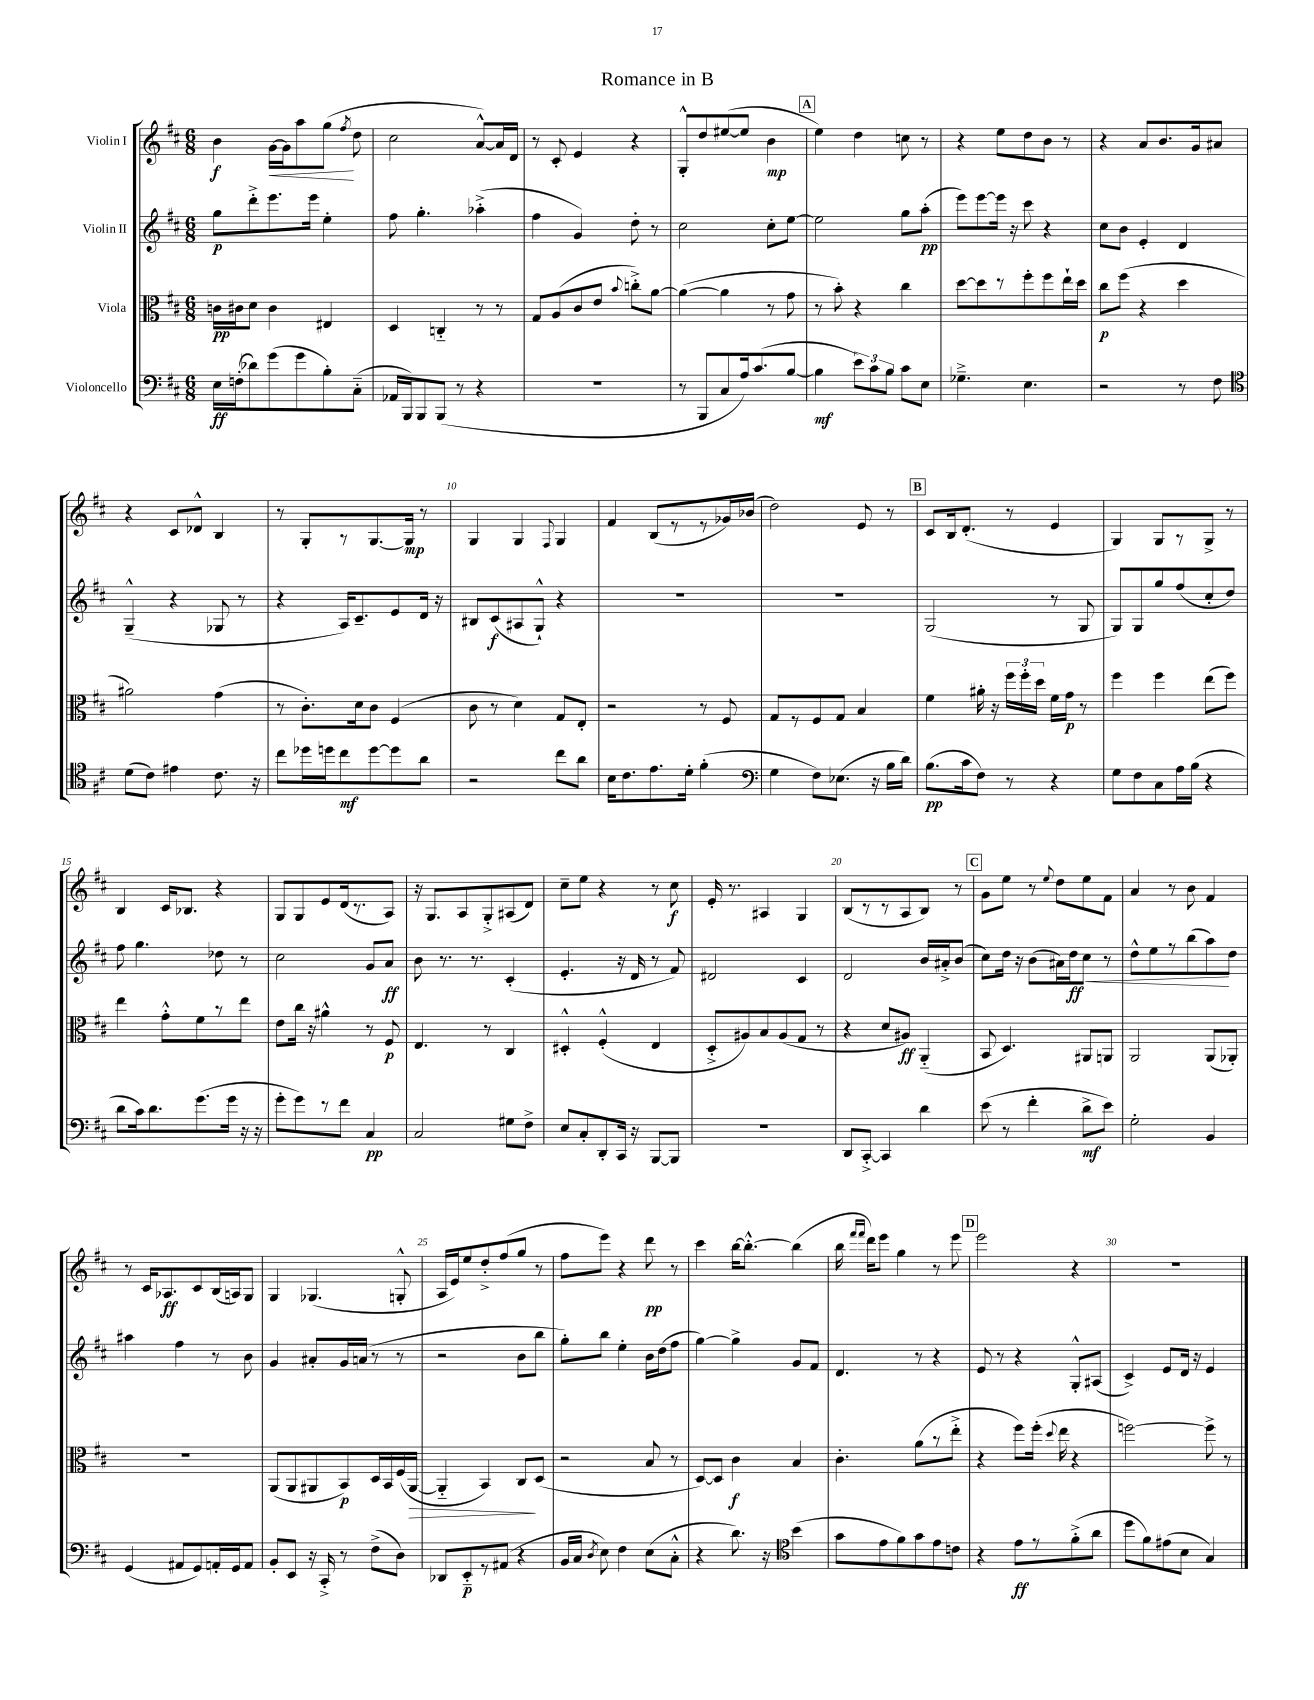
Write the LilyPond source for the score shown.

\header { title = "Romance in B" }
<<
\new StaffGroup <<
\new Staff = "s0" \with { instrumentName = "Violin I" } {
    \clef treble \key d \major \numericTimeSignature \time 6/8
    \autoBeamOff b'4\f g'16[~\< g'16 a''8 g''8]\!( \acciaccatura { fis''8 } d''8 |
    cis''2 a'8[~-^) a'16 d'16] |
    r8 cis'8-. e'4 r4 |
    g8[-.-^ d''8 eis''8~( eis''8] b'4\mp |
    \mark \markup { \box "A" } e''4) d''4 c''8 r8 |
    r4 e''8[ d''8 b'8] r8 |
    r4 a'8[ b'8. g'16 ais'8] |
    r4 cis'8[ des'8]-^ b4 |
    r8 g8[-. r8 g8.~ g16]\mp r8 |
    g4 g4 \appoggiatura { fis8 } g4 |
    fis'4 b8[( r8 r8 ges'16) bes'16]( |
    d''2) e'8 r8 |
    \mark \markup { \box "B" } cis'8[ b16 d'8.]-.( r8 e'4 |
    g4) g8[ r8 g8]-> r8 |
    b4 cis'16[ bes8.] r4 |
    g8[ g8 e'8 d'16( r8. a8]) |
    r16 g8.[ a8 g8-.-> ais8( d'8]) |
    cis''8[-- e''8] r4 r8 cis''8\f |
    e'16-. r8. ais4 g4 |
    b8[( r8 r8 a8 b8]) r8 |
    \mark \markup { \box "C" } g'8[ e''8] r8 \appoggiatura { e''8 } d''8[ e''8 fis'8] |
    a'4 r8 b'8 fis'4 |
    r8 cis'16[ aes8.\ff cis'8 b16( a16) g8] |
    g4 ges4.( g8-.-^ |
    a16[ e'16) e''8 d''8-.-> fis''8( g''8] r8 |
    fis''8[ e'''8]) r4 d'''8\pp r8 |
    cis'''4 b''16[~ b''8.]~-.-^ b''4( |
    b''16 \grace { fis'''16[ fis'''16] } d'''16[) e'''8] g''4 r8 e'''8 |
    \mark \markup { \box "D" } e'''2 r4 |
    R2. \bar "|." |
}
\new Staff = "s1" \with { instrumentName = "Violin II" } {
    \clef treble \key d \major \numericTimeSignature \time 6/8
    \autoBeamOff g''8[\p d'''8-.-> e'''8. e'''16] e''4-. |
    fis''8 g''4.-. aes''4-.->( |
    fis''4 g'4) d''8-. r8 |
    cis''2 cis''8[-. e''8]~ |
    \mark \markup { \box "A" } e''2 g''8[ a''8]-.\pp( |
    e'''8[) e'''8~ e'''16] r16 cis'''8 r4 |
    cis''8[ b'8] e'4-. d'4 |
    g4---^( r4 ges8 r8 |
    r4 a16[) cis'8.-- e'8 d'16] r16 |
    bis8[ cis'8\f( ais8 g8]-!-^) r4 |
    R2. |
    R2. |
    \mark \markup { \box "B" } g2( r8 g8 |
    g8[) g8 g''8 fis''8( cis''8-. d''8]) |
    fis''8 g''4. des''8 r8 |
    cis''2 g'8[ a'8]\ff |
    b'8 r8. r8. cis'4-.( |
    e'4.-. r16 d'16 r8 fis'8) |
    dis'2 cis'4 |
    d'2 b'16[ ais'16-.-> b'8]( |
    \mark \markup { \box "C" } cis''8[) d''16] r16 b'8[( ais'16) d''16\ff\< cis''8] r8 |
    d''8[-^ e''8 r8 b''8( a''8\!) d''8] |
    ais''4 fis''4 r8 b'8 |
    g'4 ais'8[-. g'16 a'16]( r8 r8 |
    r2 b'8[ b''8] |
    g''8[-.) b''8] e''4-. b'16[ d''16( fis''8] |
    g''4~) g''4-> g'8[ fis'8] |
    d'4. r8 r4 |
    \mark \markup { \box "D" } e'8 r8 r4 g8[-.-^ ais8]( |
    cis'4->) e'8[ d'16] r16 e'4 \bar "|." |
}
\new Staff = "s2" \with { instrumentName = "Viola" } {
    \clef alto \key d \major \numericTimeSignature \time 6/8
    \autoBeamOff c'16[\pp cis'16 d'8] cis'4 eis4 |
    d4 c4-_ r8 r8 |
    g8[ a8( cis'8 e'8] \appoggiatura { b'8 } c''8[-.->) a'8]~ |
    a'4~( a'4 r8 g'8 |
    \mark \markup { \box "A" } r8 b'8-.) r4 cis''4 |
    d''8[~ d''8 r8 fis''8-. fis''8 e''16-! d''16] |
    cis''8[\p fis''8]( r4 d''4 |
    ais'2) g'4( |
    r8 cis'8.[-.) d'16 cis'8] fis4( |
    cis'8 r8 d'4) g8[ e8]-. |
    r2 r8 fis8 |
    g8[ r8 fis8 g8] b4 |
    \mark \markup { \box "B" } fis'4 ais'16-. r16 \tuplet 3/2 { fis''16[ fis''16-. d''16] } fis'16[ g'16]\p r8 |
    fis''4 fis''4 e''8[( fis''8]) |
    e''4 g'8[-.-^ fis'8 r8 e''8] |
    e'8[ cis''16] r16 ais'4-^ r8 fis8\p |
    e4. r8 cis4 |
    dis4-.-^ fis4-.-^( e4 |
    d8[-.-> ais8) b8 ais8( g8] r8 |
    r4 d'8[ ais8]\ff) a,4-_( |
    \mark \markup { \box "C" } b,8 d4.) ais,8[ a,8] |
    a,2 a,8[( aes,8]-.) |
    R2. |
    a,8[( a,8 ais,8 b,8\p) d16 b,16 fis16( ais,16]~\> |
    ais,4-_ b,4) cis8[\! d8]( |
    r2 b8 r8 |
    d8[~) d8] cis'4\f b4 |
    cis'4.-. a'8[( r8 e''8]-.-> |
    \mark \markup { \box "D" } r4 fis''8[) fis''16]-.( \appoggiatura { d''8 } e''16 r4 |
    f''2~) f''8-> r8 \bar "|." |
}
\new Staff = "s3" \with { instrumentName = "Violoncello" } {
    \clef bass \key d \major \numericTimeSignature \time 6/8
    \autoBeamOff e16[\ff f16-.( des'8) g'8( g'8 b8-.) cis8]-_( |
    aes,16[ b,,16) b,,8 b,,8]( r8 r4 |
    R2. |
    r8 b,,8[ cis8 a16) cis'8.( b8]~ |
    \mark \markup { \box "A" } b4\mf \tuplet 3/2 { e'8[) cis'8 b8] } cis'8[ e8] |
    ges4.---> e4. |
    r2 r8 fis8 |
    \clef tenor d'8[( cis'8]) eis'4 cis'8. r16 |
    cis''8[ des''16 d''16 cis''8\mf d''8~ d''8 a'8] |
    r2 cis''8[ a'8] |
    b16[ cis'8. e'8. d'16]-. fis'4-.( |
    \clef bass g4 fis8[) ees8.]( r16 b16[ d'16]) |
    \mark \markup { \box "B" } b8.[\pp( cis'16 fis8]) r8 r4 |
    g8[ fis8 cis8 a16 b16]( r4 |
    d'8[ cis'16) d'8. g'8.( g'16] r16 r16 |
    g'8[-. g'8) r8 fis'8] cis4\pp |
    cis2 gis8[ fis8]-> |
    e8[ cis8-. d,8-. cis,16] r16 b,,8[~ b,,8] |
    R2. |
    d,8[ cis,8]~-.-> cis,4 d'4 |
    \mark \markup { \box "C" } e'8( r8 fis'4-. d'8[->\mf e'8]) |
    g2-. b,4 |
    g,4( ais,8[ g,8) a,16-. g,16 a,8] |
    b,8[-. e,8] r16 cis,16-.-> r8 fis8[->( d8]) |
    des,8[ e,8-_\p r8 ais,8]( r4 |
    b,16[ cis16] \acciaccatura { d8 } e8) fis4 e8[( cis8]-.-^ |
    r4 d'8.) r16 \clef tenor b'4( |
    g'8[ e'8 fis'8) g'8 e'8 c'8] |
    \mark \markup { \box "D" } r4 e'8[\ff r8 fis'8-.->( a'8] |
    d''8[ fis'8) eis'8( b8] g4) \bar "|." |
}
>>
>>
\layout { \context { \Score \override BarNumber.break-visibility = ##(#f #t #t) barNumberVisibility = #(every-nth-bar-number-visible 5) } }
